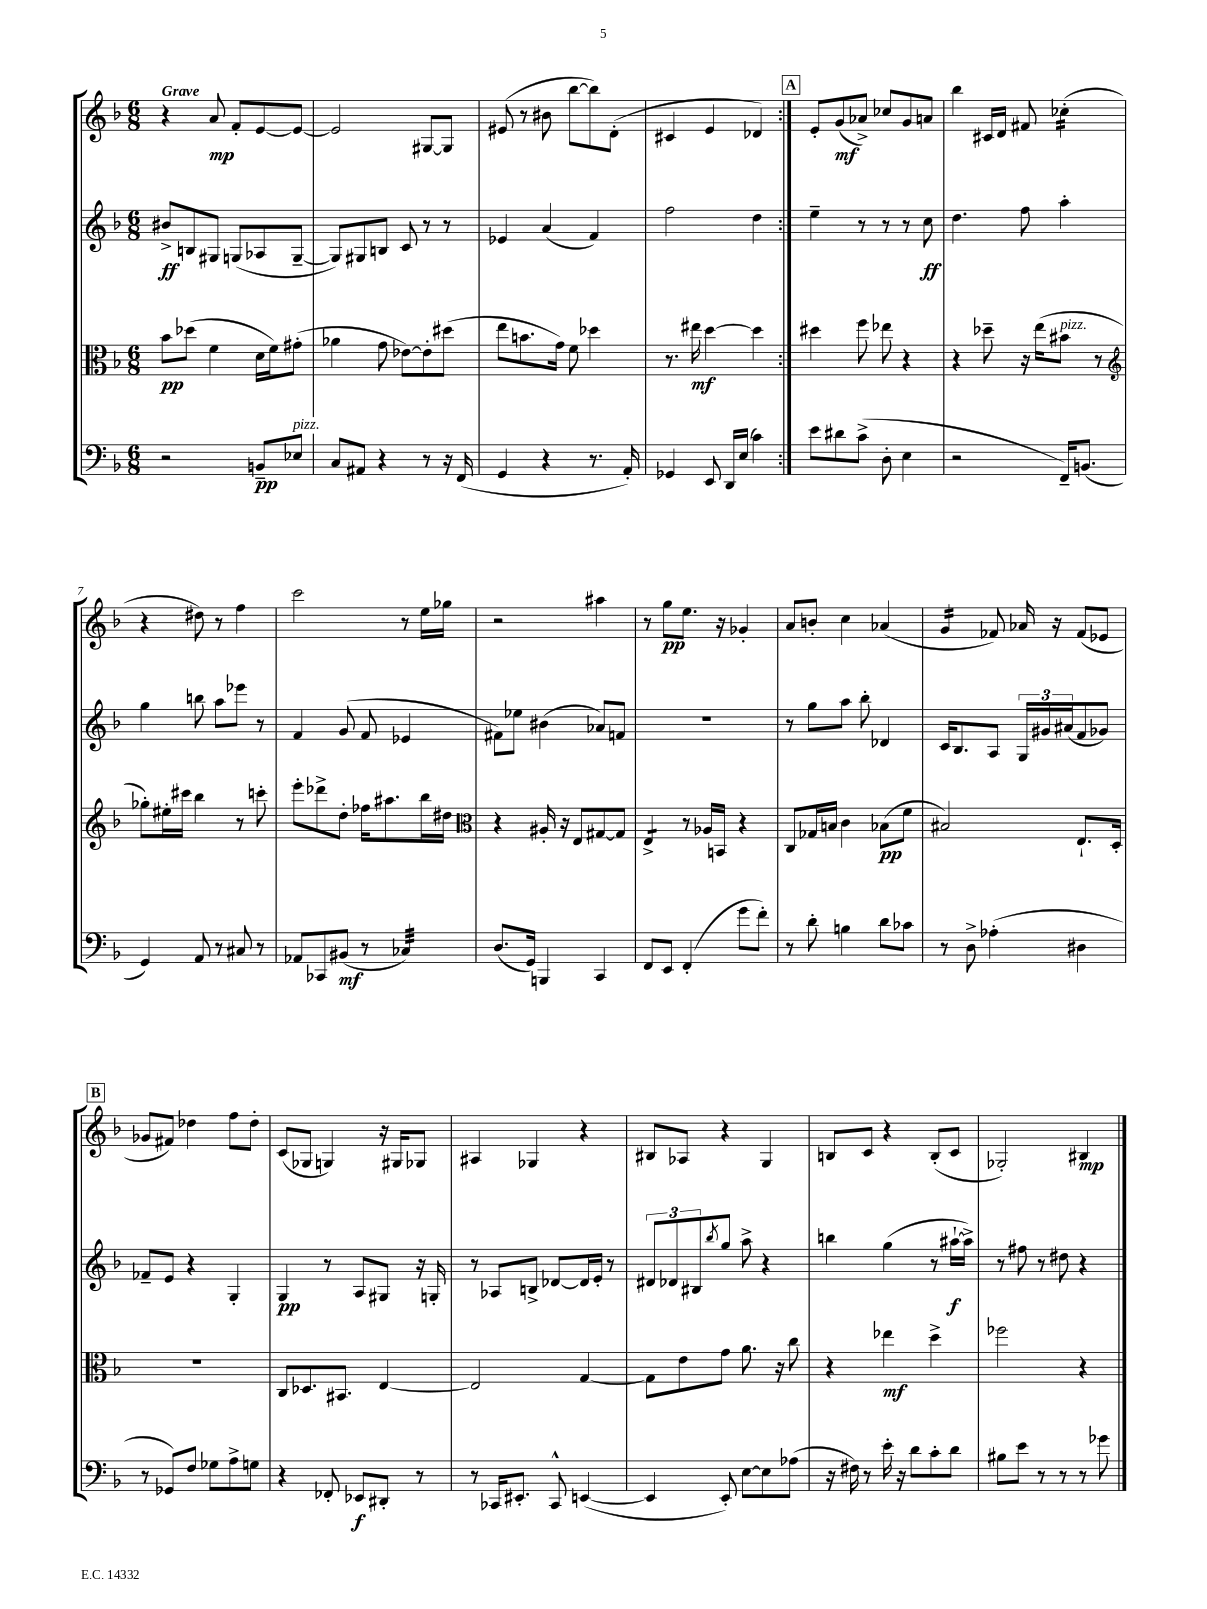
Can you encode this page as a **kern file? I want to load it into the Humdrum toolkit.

**kern	**kern	**kern	**kern
*staff4	*staff3	*staff2	*staff1
*clefF4	*clefC3	*clefG2	*clefG2
*k[b-]	*k[b-]	*k[b-]	*k[b-]
*M6/8	*M6/8	*M6/8	*M6/8
2r	8b-	8b#^	4r
.	(8dd-	8B	.
.	4f	8G#	8a
.	.	(8G	8f'
8BB~	16d	8A-	[8e
.	16f)	.	.
8E-	(8g#'	[8G~	8e_
=	=	=	=
8C	4a-	8G])	2e]
8AA#	.	8G#	.
4r	8g	8B	.
.	[8e-)	8c	.
8r	8e-']	8r	[8G#
16r	(8dd#	8r	8G#]
(16FF	.	.	.
=	=	=	=
4GG	8ee	4e-	(8e#
.	8.b	.	8r
4r	.	(4a	8b#
.	16g)	.	.
.	8f	.	[8bb-
8.r	4dd-	4f)	8bb-])
.	.	.	(8d'
16AA')	.	.	.
=	=	=	=
4GG-	8.r	2ff	4c#
.	16ee#	.	.
8EE	[4dd	.	4e
16DD	.	.	.
(16E	.	.	.
4c)	4dd]	4dd	4d-)
=:|!	=:|!	=:|!	=:|!
8e	4dd#	4ee~	8e'
8d#	.	.	(8g
(8c^	8ff	8r	8a-^)
8D'	8ee-	8r	8cc-
4E	4r	8r	8g
.	.	8cc	8a
=	=	=	=
2r	4r	4.dd	4bb-
.	8dd-~	.	16c#
.	.	.	16d
.	16r	8ff	8f#
.	(16ee	.	.
16FF~)	8b#	4aa'	(4cc-'
(8.BB	.	.	.
.	8r	.	.
=	=	=	=
*	*clefG2	*	*
4GG)	8gg-')	4gg	4r
.	16ee#'	.	.
.	16ccc#	.	.
8AA	4bb-	8bb	8dd#)
8r	.	8aa	8r
8C#	8r	8eee-	4ff
8r	8ccc'	8r	.
=	=	=	=
8AA-	8eee'	4f	2ccc
8CC-	8ddd-^	.	.
(8BB#	8dd'	(8g	.
8r	16ff-	8f	.
.	8.aa#	.	.
4C-)	.	4e-	8r
.	16bb-	.	16ee
.	16dd#	.	16gg-
=	=	=	=
*	*clefC3	*	*
(8.D	4r	8f#)	2r
.	.	8ee-	.
16GG)	.	.	.
4BBB	16A#'	(4b#	.
.	16r	.	.
.	8E	.	.
4CC	[8G#	8a-)	4aa#
.	8G#]	8f	.
=	=	=	=
8FF	4E^	2.r	8r
8EE	.	.	8gg
(4FF'	8r	.	8.ee
.	16A-	.	.
.	16BB	.	16r
8g	4r	.	4g-'
8f')	.	.	.
=	=	=	=
8r	8C	8r	8a
8d'	16G-	8gg	8b'
.	16B	.	.
4B	4c	8aa	4cc
.	.	8bb-'	.
8d	(8B-	4d-	(4a-
8c-	8f	.	.
=	=	=	=
8r	2B#)	16c	4g
.	.	8.B-	.
8D^	.	.	.
(4A-'	.	8A	8f-)
.	.	24G	16a-
.	.	24g#	.
.	.	.	16r
.	.	(24a#	.
4D#	8.E`	8f	(8f-
.	.	8g-)	8e-
.	16D'	.	.
=	=	=	=
8r	2.r	8f-~	8g-
8GG-)	.	8e	8f#)
8F	.	4r	4dd-
8G-	.	.	.
8A^	.	4G'	8ff
8G	.	.	8dd-'
=	=	=	=
4r	8C	4G	(8c
.	8.D-	.	8G-
8FF-'	.	8r	4G)
.	8.BB#	.	.
8EE-	.	8A	.
8DD#'	[4E	8G#	16r
.	.	.	16G#
8r	.	16r	8G-
.	.	16G'	.
=	=	=	=
8r	2E]	8r	4A#
16CC-	.	8A-	.
8.EE#'	.	.	.
.	.	8B^	4G-
8CC-^^	.	[8d-	.
([4EE	[4G	16d-]	4r
.	.	16e'	.
.	.	8r	.
=	=	=	=
4EE]	8G]	12d#	8B#
.	.	12d-	.
.	8e	.	8A-
.	.	12B#	.
.	.	8qbb-	.
8EE')	8g	8gg	4r
[8E	8.a	8aa^	.
8E]	.	4r	4G
.	16r	.	.
(8A-	8cc	.	.
=	=	=	=
16r	4r	4bb	8B
16F#)	.	.	.
8r	.	.	8c
16e'	4ee-	(4gg	4r
16r	.	.	.
8d	.	.	.
8c'	4dd^	8r	(8B'
8d	.	[16aa#`	8c
.	.	16aa#^])	.
=	=	=	=
8B#	2ff-	8r	2G-')
8e	.	8ff#	.
8r	.	8r	.
8r	.	8dd#	.
8r	4r	4r	4B#
8g-	.	.	.
==	==	==	==
*-	*-	*-	*-
